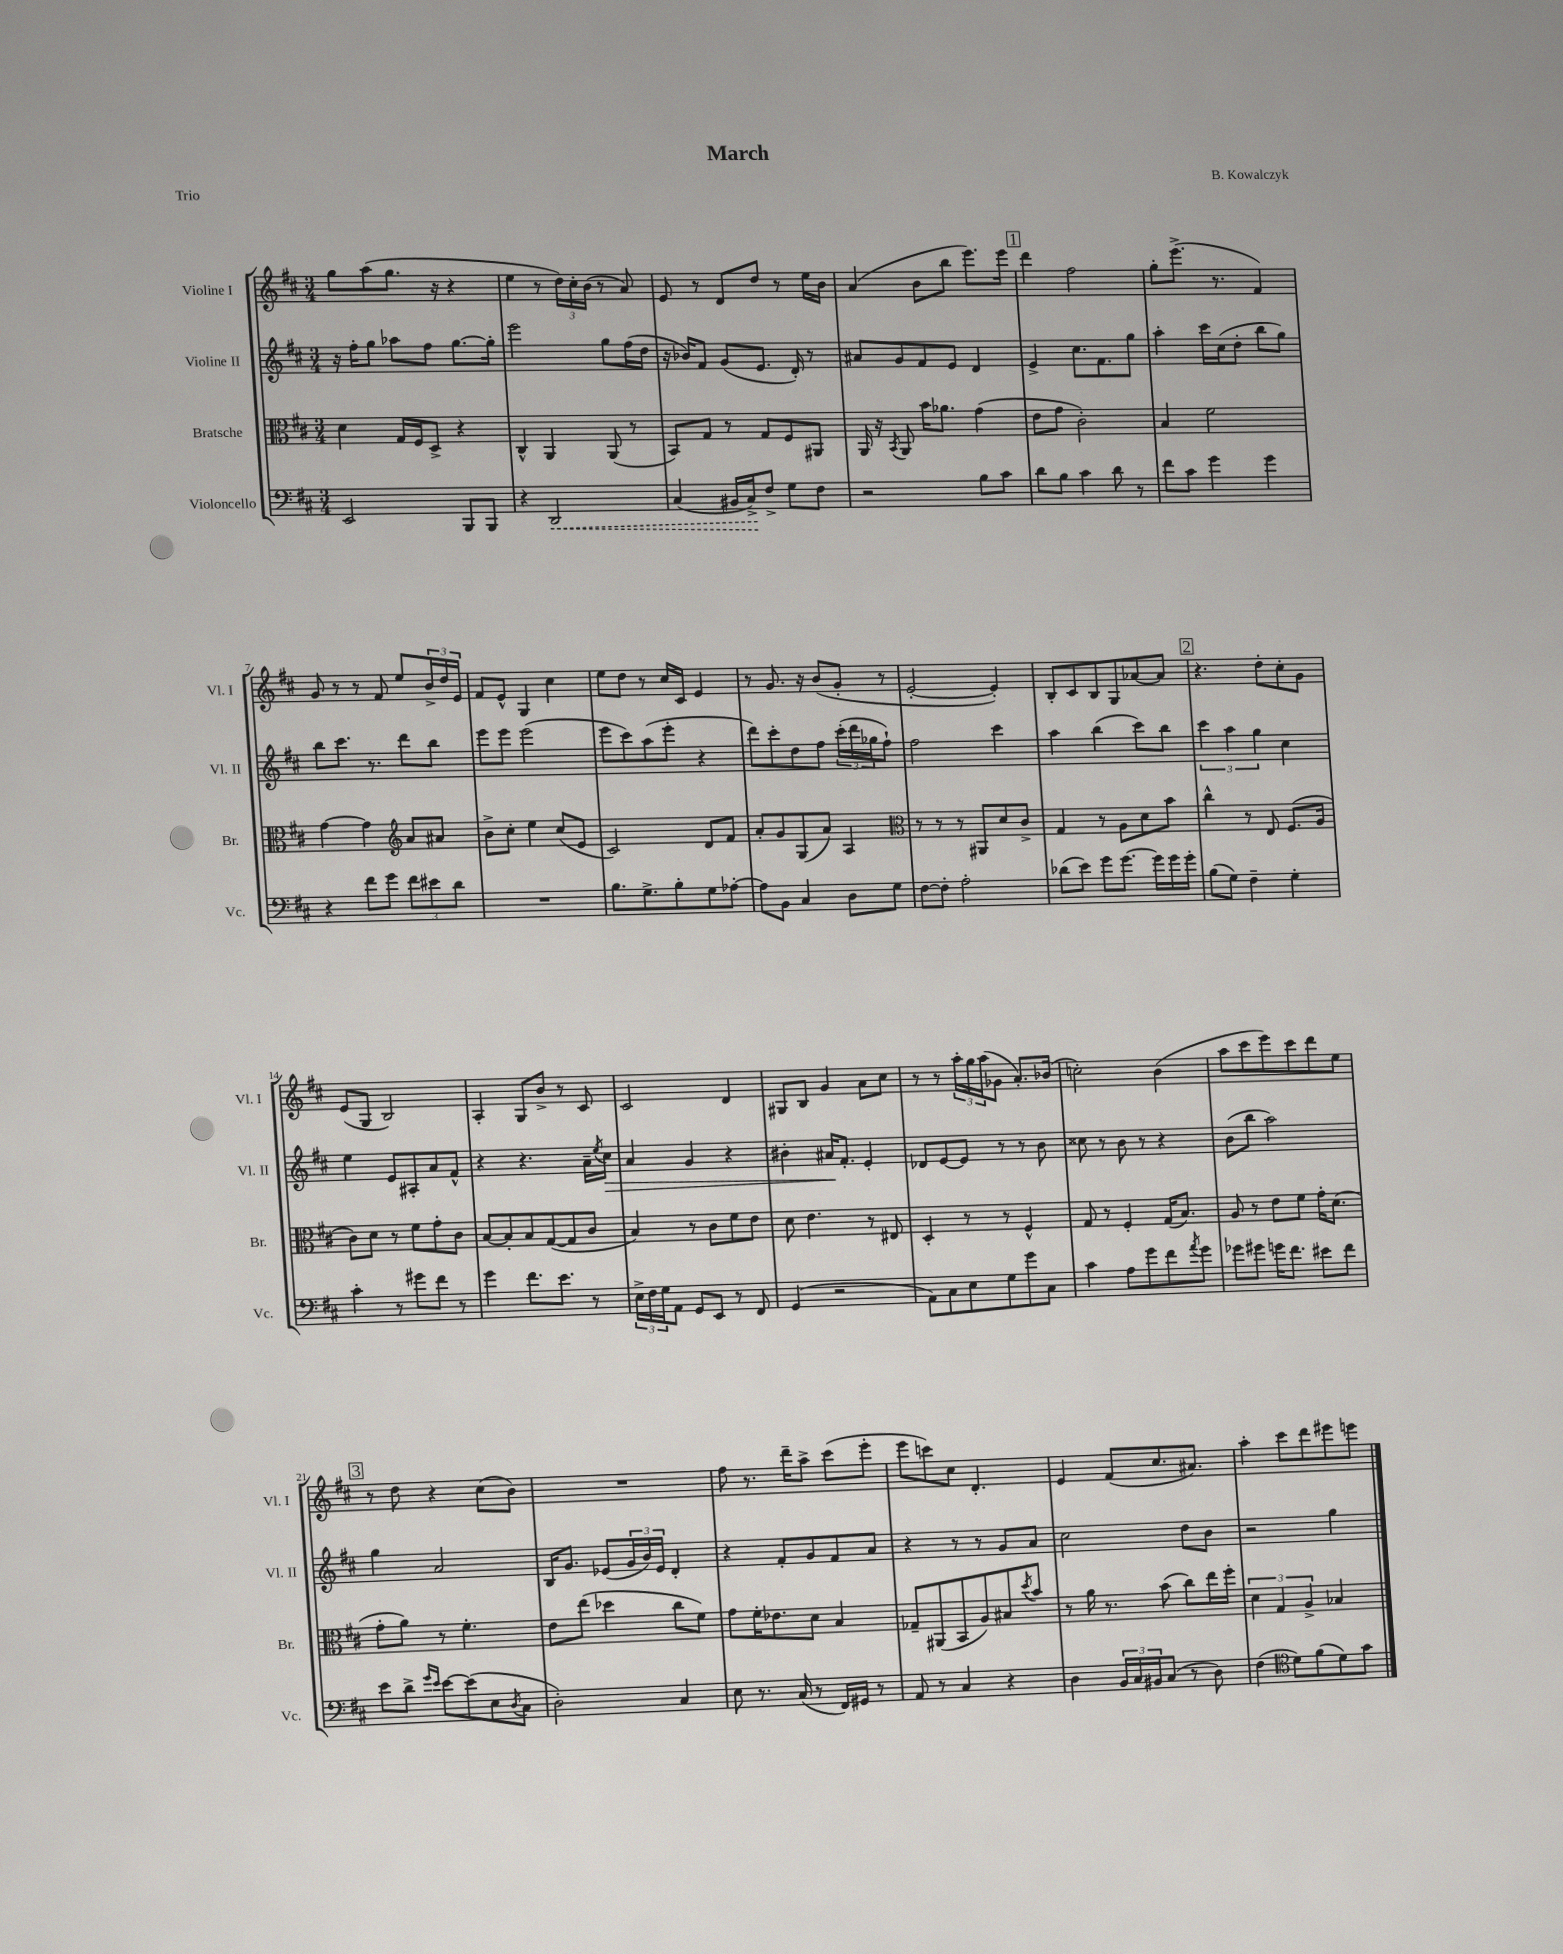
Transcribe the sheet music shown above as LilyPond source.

\header { title = "March" composer = "B. Kowalczyk" piece = "Trio" }
<<
\new StaffGroup <<
\new Staff = "s0" \with { instrumentName = "Violine I" shortInstrumentName = "Vl. I" } {
    \clef treble \key d \major \numericTimeSignature \time 3/4
    g''8 a''8( g''8. r16 r4 |
    e''4 r8 \tuplet 3/2 { d''16) cis''16-. b'16( } r8 a'8) |
    e'8 r8 d'8 d''8 r8 e''16 b'16 |
    a'4( b'8 b''8 e'''8.) e'''16 |
    \mark \markup { \box "1" } d'''4 fis''2 |
    g''8-. e'''8.->( r8. fis'4) |
    g'8 r8 r8 fis'8 e''8 \tuplet 3/2 { b'16-> d''16 e'16 } |
    fis'8 e'8-^ g4 cis''4 |
    e''8 d''8 r8 cis''16 cis'16 e'4 |
    r8 g'8. r16 b'8( g'8-. r8 |
    e'2~-. e'4-.) |
    b8-. cis'8 b8 g8 aes'8~ aes'8 |
    \mark \markup { \box "2" } r4. d''8-. cis''8-. g'8 |
    e'8( g8 b2) |
    a4-. g8 b'8-> r8 cis'8 |
    cis'2 d'4 |
    gis8 b8 g'4 a'8 cis''8 |
    r8 r8 \tuplet 3/2 { a''16-. g''16 a''16( } ges'8 a'8.-.) bes'16( |
    c''2-.) b'4( |
    a''8 cis'''8 e'''8) cis'''8 d'''8 e''8 |
    \mark \markup { \box "3" } r8 d''8 r4 cis''8( b'8) |
    R2. |
    fis''8 r8. d'''16-- a''8-> cis'''8( e'''8-. |
    e'''8 c'''8) cis''8 d'4.-. |
    e'4 fis'8( cis''8. ais'8.) |
    a''4-. cis'''8 d'''8 eis'''8 e'''8 \bar "|." |
}
\new Staff = "s1" \with { instrumentName = "Violine II" shortInstrumentName = "Vl. II" } {
    \clef treble \key d \major \numericTimeSignature \time 3/4
    r16 fis''16-. g''8 aes''8 fis''8 g''8.~ g''16-. |
    e'''2 g''8 fis''16( d''16 |
    r16 bes'16) fis'8 g'8( e'8. d'16-.) r8 |
    ais'8 g'8 fis'8 e'8 d'4 |
    \mark \markup { \box "1" } e'4-> cis''8. fis'8. g''8 |
    a''4-. cis'''16 cis''16( d''8-. b''8 g''8) |
    b''8 cis'''8. r8. d'''8 b''8 |
    e'''8 e'''8 e'''2( |
    e'''8 cis'''8) a''8( e'''8-. r4 |
    d'''8) cis'''8-. d''8 fis''8 \tuplet 3/2 { cis'''16-.( d'''16 ges''16 } fis''8-!) |
    fis''2 cis'''4 |
    a''4 b''4( cis'''8) b''8 |
    \mark \markup { \box "2" } \tuplet 3/2 { cis'''4 a''4 g''4 } cis''4 |
    e''4 e'8 ais8-. a'8 fis'8-^ |
    r4 r4. a'16-- \acciaccatura { e''8 } cis''16\> |
    a'4 g'4 r4 |
    bis'4-. ais'16\! fis'8.-. e'4-. |
    des'8 e'8~ e'8 r8 r8 b'8 |
    cisis''8 r8 b'8 r8 r4 |
    b'8( b''8 a''2) |
    \mark \markup { \box "3" } g''4 a'2 |
    b16 g'8. ees'8( \tuplet 3/2 { g'16 b'16) ees'16 } d'4-. |
    r4 fis'8-. g'8 fis'8 a'8 |
    r4 r8 r8 g'8 a'8 |
    cis''2 d''8 b'8 |
    r2 g''4 \bar "|." |
}
\new Staff = "s2" \with { instrumentName = "Bratsche" shortInstrumentName = "Br." } {
    \clef alto \key d \major \numericTimeSignature \time 3/4
    d'4 g16 fis16 d8-> r4 |
    cis4-^ a,4 a,8( r8 |
    b,8) g8 r8 g8 fis8 ais,8 |
    a,16 r16 \acciaccatura { b,8 } a,8 b'16 aes'8. g'4( |
    \mark \markup { \box "1" } e'8 g'8 cis'2-.) |
    b4 fis'2 |
    g'4~ g'4 \clef treble a'8 ais'8 |
    b'8-> cis''8-. e''4 cis''8( e'8 |
    cis'2) d'8 fis'8 |
    a'8-. g'8 g8( a'8) a4 |
    \clef alto r8 r8 r8 ais,8 d'8 cis'8-> |
    g4 r8 a8 d'8 b'8 |
    \mark \markup { \box "2" } cis''4-^ r8 e8 fis8.( a16 |
    cis'8) d'8 r8 fis'8 g'8-. cis'8 |
    b8~ b8-. b8 g8~( g8 cis'8 |
    b4) r8 cis'8 fis'8 e'8 |
    d'8 e'4. r8 eis8 |
    d4-. r8 r8 fis4-^ |
    g8 r8 fis4-. g16( b8.) |
    a8 r8 e'8 fis'8 g'16-. d'8.( |
    \mark \markup { \box "3" } g'8-. a'8) r8 fis'4.-. |
    e'8 e''8( des''4 cis''8 fis'8) |
    g'8 fis'16-. ees'8. d'8 b4 |
    ges8-- ais,8( b,8 a8) bis8 \acciaccatura { d''8 } b'8 |
    r8 a'16 r8. b'8( cis''8) e''16 fis''16-. |
    \tuplet 3/2 { d'4 g4 a4-> } bes4 \bar "|." |
}
\new Staff = "s3" \with { instrumentName = "Violoncello" shortInstrumentName = "Vc." } {
    \clef bass \key d \major \numericTimeSignature \time 3/4
    e,2 b,,8 b,,8 |
    r4 \once \override Hairpin.style = #'dashed-line d,2\< |
    cis4( bis,16 cis16->\!) fis8-> g8 fis8 |
    r2 b8 cis'8 |
    \mark \markup { \box "1" } d'8 b8 cis'4 d'8 r8 |
    fis'8 cis'8 g'4 g'4 |
    r4 fis'8 g'8 \tuplet 3/2 { fis'8 eis'8 d'8 } |
    R2. |
    b8. g8.-> b8-. g8 aes8~-. |
    aes8 b,8 cis4 d8 g8 |
    fis8~ fis8-. a2-. |
    des'8( e'8) g'8 g'8.~ g'16 g'16 g'16-. |
    \mark \markup { \box "2" } b8( g8) fis4-- g4-. |
    cis'4-. r8 gis'8 fis'8 r8 |
    g'4 fis'8. e'8. r8 |
    \tuplet 3/2 { e16-> fis16 g16 } a,8 g,8 e,8 r8 fis,8 |
    g,4( r2 |
    a,8) cis8 e8 g8 g'8 cis8 |
    cis'4 a8 g'8 fis'8 \acciaccatura { a'8 } g'8 |
    ges'8 gis'8 g'16 fis'8. eis'8 fis'8 |
    \mark \markup { \box "3" } e'8 d'8-> \grace { g'16 e'16 } e'8~ e'8( e8 \acciaccatura { d8 } cis8 |
    d2-.) cis4 |
    e8 r8. cis16( r8 fis,16) gis,16 r8 |
    a,8 r8 cis4 r4 |
    d4 \tuplet 3/2 { b,16 cis16 bis,16 } cis8( r8 d8) |
    fis4( \clef tenor d'8) fis'8( d'8) g'8 \bar "|." |
}
>>
>>
